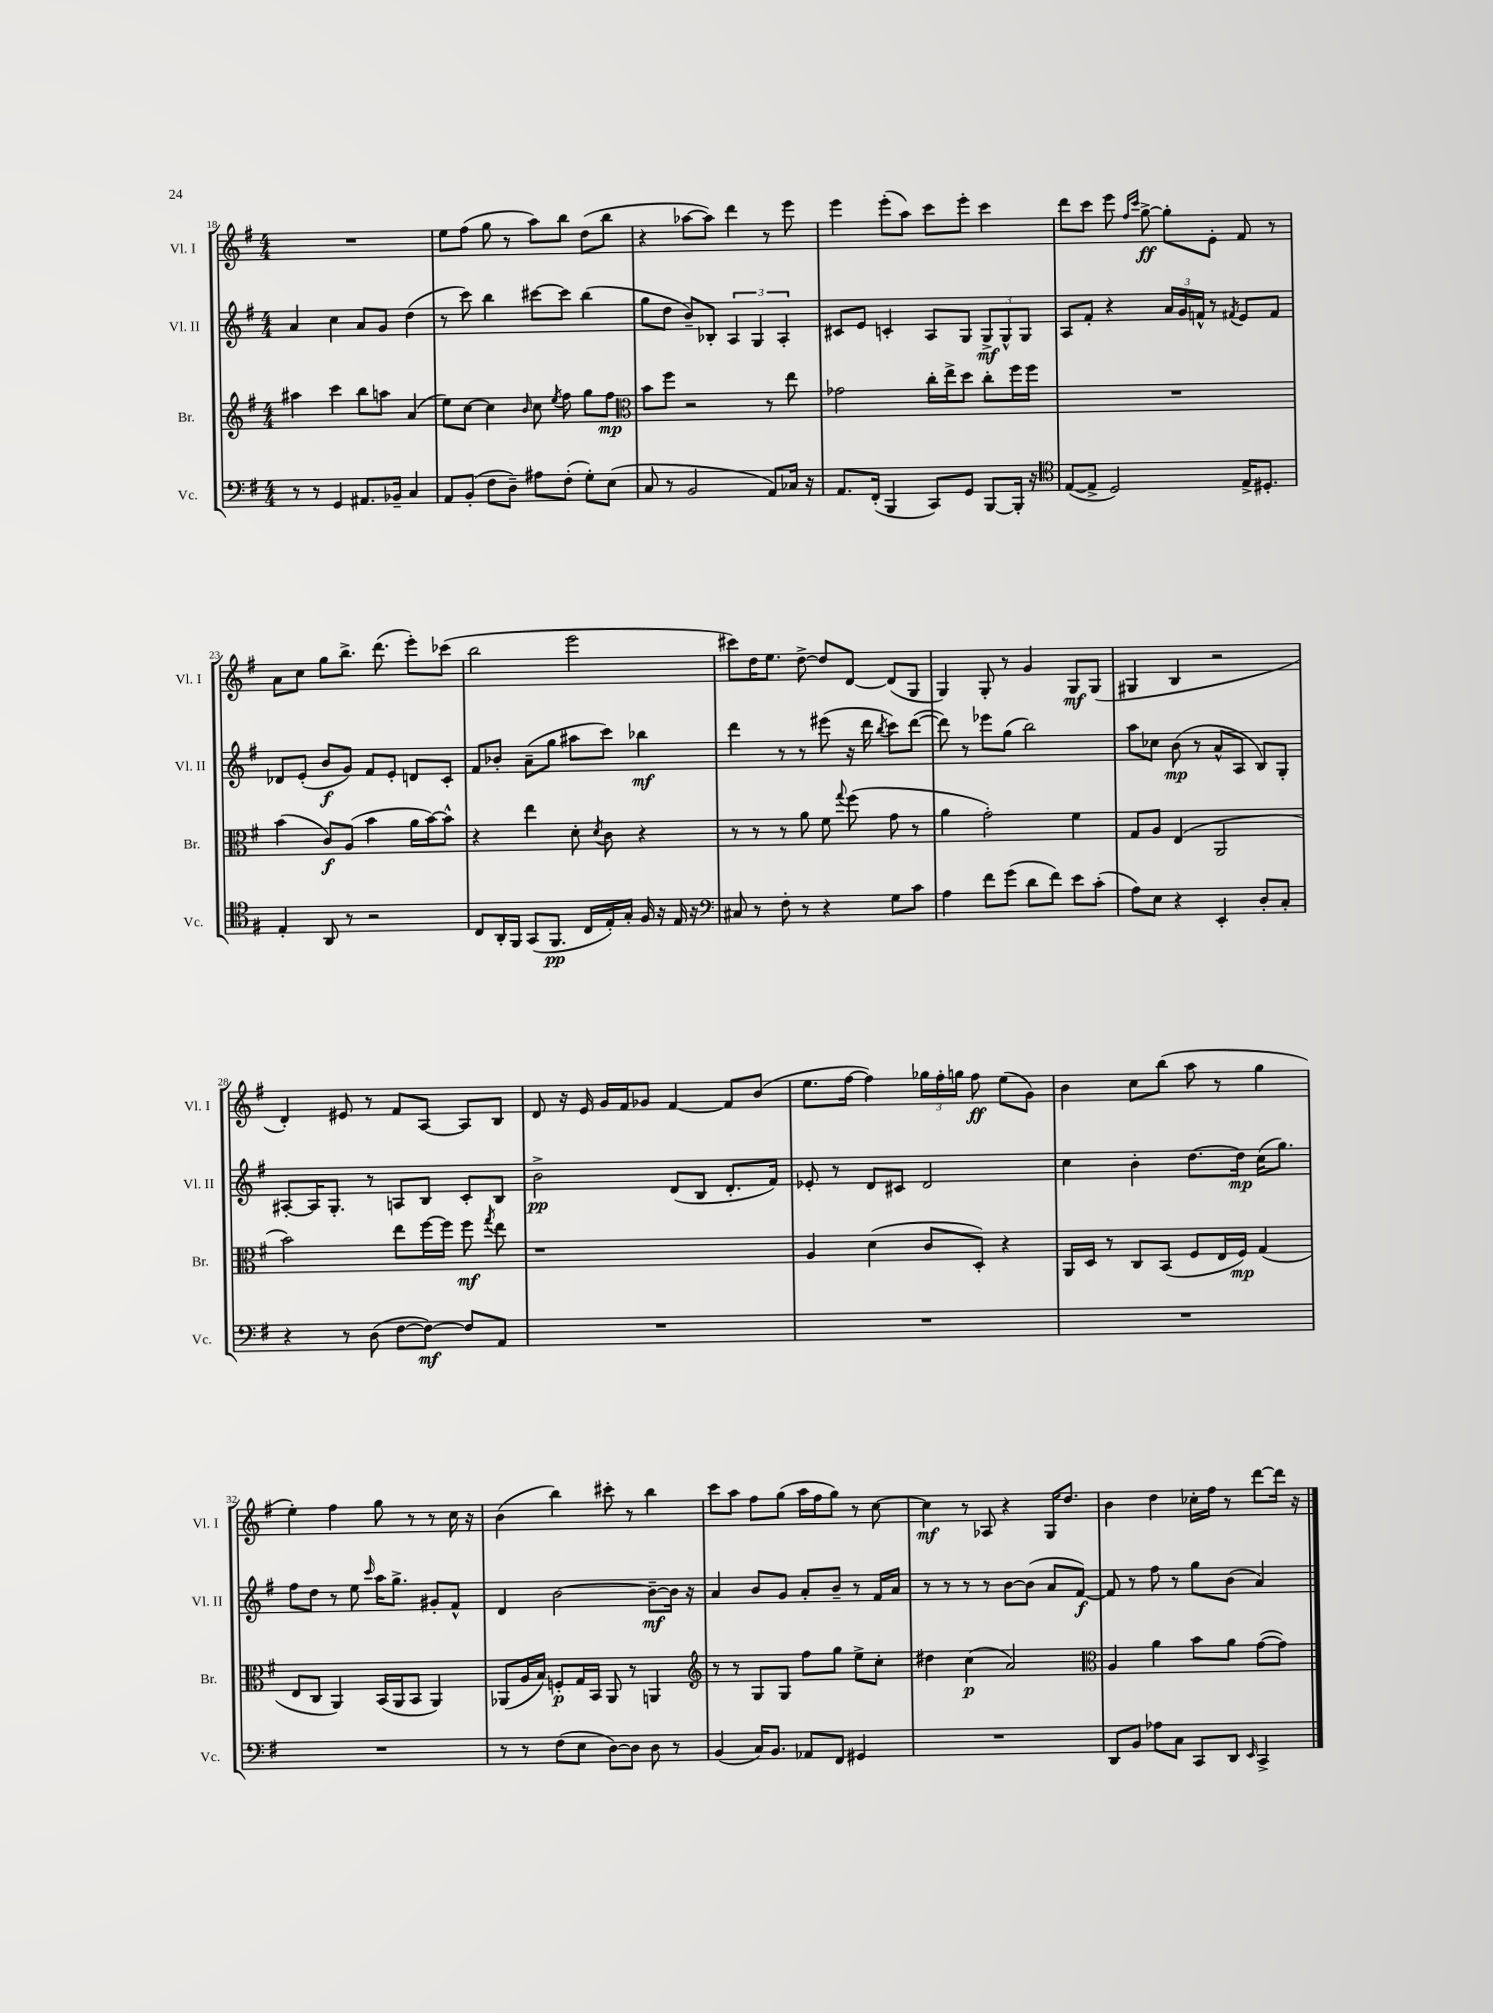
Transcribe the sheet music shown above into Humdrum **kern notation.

**kern	**kern	**kern	**kern
*staff4	*staff3	*staff2	*staff1
*clefF4	*clefG2	*clefG2	*clefG2
*k[f#]	*k[f#]	*k[f#]	*k[f#]
*M4/4	*M4/4	*M4/4	*M4/4
8r	4aa#	4a	1r
8r	.	.	.
4GG	4ccc	4cc	.
8.AA#	8bb	8a	.
.	8aa	8g	.
16BB-~	.	.	.
4C	(4a	(4dd	.
=	=	=	=
8AA	8ee)	8r	8ee
(8BB'	[8cc	8ccc)	(8ff#
8F#	4cc]	4bb	8gg
8D~)	.	.	8r
.	16qqb	.	.
8A#	8cc	[8ccc#	8aa)
.	8qee	.	.
(8F#'	8ff#	8ccc#]	8bb
8G')	8gg	(4bb	(8dd
(8E	8ff#	.	8bb
=	=	=	=
*	*clefC3	*	*
8C	8b	8gg	4r
8r	8ff#	8dd	.
2BB	2r	8b~)	[8aa-
.	.	8B-'	8aa-])
.	.	6A	4ddd
.	.	6G	.
8AA)	8r	.	8r
.	.	6A'	.
16C-	8ee	.	8eee
16r	.	.	.
=	=	=	=
8.AA	2g-	8c#	4eee
.	.	8e	.
(16FF#'	.	.	.
4BBB	.	4c'	(8eee'
.	.	.	8aa)
8CC)	16cc'	8A	8ccc
.	16ee^	.	.
8GG	8dd	8G	8eee'
[8BBB	8cc'	12G^	4ccc
.	.	12G^^	.
16BBB']	16ff#	.	.
.	.	12G	.
16r	16ff#	.	.
=	=	=	=
*clefC4	*	*	*
([8E	1r	8A	8ddd
8E^]	.	8f#'	8ccc
2D)	.	4r	8eee
.	.	.	16qqff#
.	.	.	16qqccc
.	.	.	[8gg^
.	.	24a	8gg']
.	.	24g	.
.	.	24f^^	.
.	.	8r	8e'
.	.	8qf#	.
16E^	.	8e	8f#
8.D#'	.	.	.
.	.	8f#	8r
=	=	=	=
4E'	(4b	8d-	8a
.	.	(8e'	8cc
8AA	8c)	8b	8gg
8r	(8A	8g)	8.bb^
2r	4b	8f#	.
.	.	.	(8.ddd
.	.	8e'	.
.	16a	8d	8eee')
.	[16b)	.	.
.	8b^^]	8c'	(8ccc-
=	=	=	=
8C	4r	8f#	2bb
16AA'	.	8b-'	.
16FF#	.	.	.
(8GG	4ee	(8a~	.
8.FF#	.	8gg	.
.	8d'	8aa#	2eee
16C	.	.	.
.	8qd	.	.
16E')	8c	8ccc)	.
16G'	.	.	.
16F#	4r	4bb-	.
16r	.	.	.
16E	.	.	.
16r	.	.	.
=	=	=	=
*clefF4	*	*	*
8C#	8r	4ddd	8ccc#)
8r	8r	.	16dd
.	.	.	8.ee
8F#'	8r	8r	.
8r	8a	8r	[8dd^
4r	8f#	(8eee#	8dd]
.	8qqgg	.	.
.	(8ff#	16r	[8d
.	.	16ddd	.
.	.	8qbb	.
8G	8g	8ccc)	(8d]
8c	8r	([8ddd	8G
=	=	=	=
4A	4a	8ddd])	4G)
.	.	8r	.
8f#	2g')	8eee-	8G'
(8g	.	(8gg	8r
8d	.	2bb)	4g
8f#)	.	.	.
8e	4f#	.	8G
(8c'	.	.	(8G
=	=	=	=
8A)	8G	8aa	4G#
8E	8A	8cc-	.
4r	(4E	(8b	4B
.	.	8r	.
4EE'	2AA	8a^^	2r
.	.	8A	.
8D'	.	8B)	.
8C'	.	8G'	.
=	=	=	=
4r	2b)	[8A#'	4d')
.	.	16A#]	.
.	.	8.G'	.
8r	.	.	8e#
(8D	.	8r	8r
[8F#	8ee	8A	8f#
8F#_)	[16ff#	8B	[8A
.	16ff#]	.	.
8F#]	8ff#	8c'	8A]
.	8qgg	.	.
8AA	8ee	8B	8B
=	=	=	=
1r	1r	2b^	8d
.	.	.	16r
.	.	.	16e
.	.	.	16g
.	.	.	16f#
.	.	.	8g-
.	.	(8d	[4f#
.	.	8B	.
.	.	8.d'	8f#]
.	.	.	(8b
.	.	16f#)	.
=	=	=	=
1r	4A	8e-'	8.ee
.	.	8r	.
.	.	.	[16ff#
.	(4d	8d	4ff#])
.	.	8c#	.
.	8c	2d	24gg-
.	.	.	24ff#'
.	.	.	24gg
.	8D')	.	8ff#
.	4r	.	(8ee
.	.	.	8g)
=	=	=	=
1r	16AA	4cc	4b
.	16D	.	.
.	8r	.	.
.	8C	4b'	8cc
.	(8BB	.	(8bb
.	8F#	[8.dd	8aa
.	16E	.	8r
.	16F#)	16dd]	.
.	(4G	(16cc	4gg
.	.	8.gg)	.
=	=	=	=
1r	8E	8ff#	4ee')
.	8C	8dd	.
.	4AA)	8r	4ff#
.	.	8ee	.
.	.	16qqccc	.
.	(16BB	16aa	8gg
.	16AA	8.gg^	.
.	8BB	.	8r
.	4AA)	8g#'	8r
.	.	8f#^^	16cc
.	.	.	16r
=	=	=	=
8r	(8AA-	4d	(4b
8r	16A	.	.
.	16B)	.	.
(8F#	8F'	[2b	4bb)
8E	16G	.	.
.	16BB	.	.
[8D)	8AA-	.	8ccc#'
8D]	8r	.	8r
8D	4AA	8b~_	4bb
8r	.	16b]	.
.	.	16r	.
=	=	=	=
*	*clefG2	*	*
(4BB	8r	4a	8ccc
.	8r	.	8aa
16C)	8G	8b	8ff#
8.BB	.	.	.
.	8G	8g	(8gg
8AA-	8ff#	8a'	16aa
.	.	.	16ff#
8FF#	8gg	8b~	8gg)
4GG#	8ee^	8r	8r
.	8cc'	16f#	[8cc
.	.	16a	.
=	=	=	=
1r	4dd#	8r	4cc]
.	.	8r	.
.	(4cc	8r	8r
.	.	8r	8A-
.	2a)	[8b	4r
.	.	(8b]	.
.	.	8a	16G
.	.	.	8.dd
.	.	[8f#)	.
=	=	=	=
*	*clefC3	*	*
8DD	4A	8f#]	4b
8BB	.	8r	.
8A-	4a	8ff#	4dd
8C	.	8r	.
8CC	8b	8gg	16cc-'
.	.	.	16ff#
8DD	8a	(8b	8r
16qqEE	.	.	.
4CC^	([8g	4a)	[8ddd
.	8g])	.	16ddd]
.	.	.	16r
==	==	==	==
*-	*-	*-	*-
